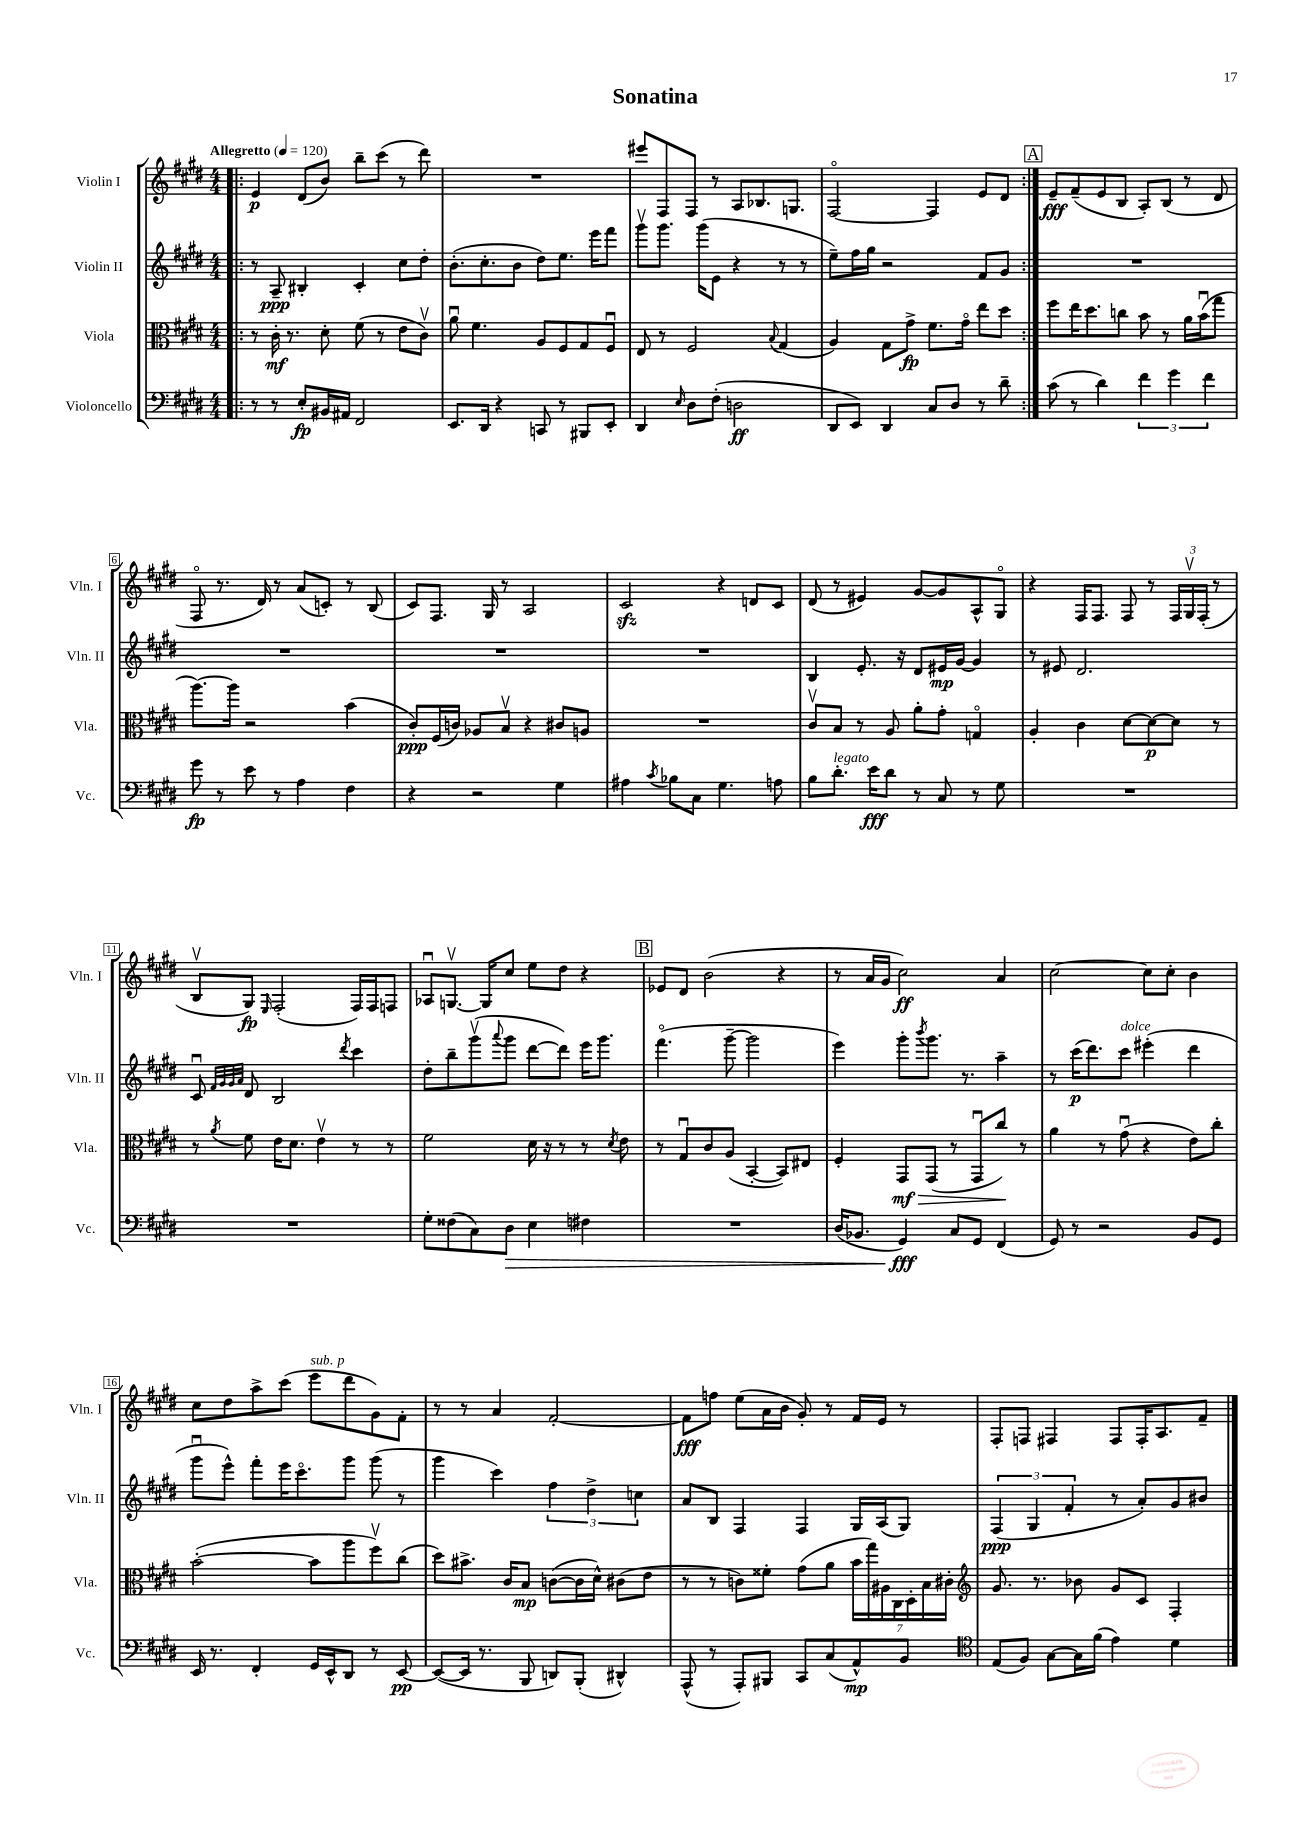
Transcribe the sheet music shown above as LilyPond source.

\header { title = "Sonatina" }
<<
\new StaffGroup <<
\new Staff = "s0" \with { instrumentName = "Violin I" shortInstrumentName = "Vln. I" } {
    \clef treble \key e \major \numericTimeSignature \time 4/4 \tempo "Allegretto" 4 = 120
    \repeat volta 2 { \bar ".|:" e'4\p dis'8( b'8) b''8-- cis'''8( r8 dis'''8) |
    R1 |
    eis'''8 fis8 fis8 r8 a8 bes8. g8. |
    fis2~\flageolet fis4 e'8 dis'8 | }
    \mark \markup { \box "A" } e'8--\fff fis'8--( e'8 b8 a8-.) b8( r8 dis'8 |
    fis8\flageolet r8. dis'16) r8 a'8( c'8-.) r8 b8( |
    cis'8) fis8. gis16 r8 a2 |
    cis'2\sfz r4 d'8 cis'8 |
    dis'8( r8 eis'4) gis'8~ gis'8 a8-^ gis8\flageolet |
    r4 fis16 fis8. fis8 r8 \tuplet 3/2 { fis16 gis16\upbow fis16-.( } r8 |
    b8\upbow gis8\fp) \grace { e16 } fis2-.( fis16) fis16 f8 |
    aes8\downbow g8.~\upbow g16 cis''8 e''8 dis''8 r4 |
    \mark \markup { \box "B" } ees'8 dis'8 b'2( r4 |
    r8 a'16 gis'16 cis''2\ff) a'4 |
    cis''2~ cis''8 cis''8-. b'4 |
    cis''8 dis''8 a''8-> cis'''8( e'''8^\markup { \italic "sub. p" } dis'''8 gis'8) fis'8-. |
    r8 r8 a'4 fis'2~-. |
    fis'8\fff f''8 e''8( a'16 b'16 gis'8-.) r8 fis'16 e'16 r8 |
    fis8-. f8 fis4 fis8 fis16-. a8. fis'8-- \bar "|." |
}
\new Staff = "s1" \with { instrumentName = "Violin II" shortInstrumentName = "Vln. II" } {
    \clef treble \key e \major \numericTimeSignature \time 4/4
    \repeat volta 2 { \bar ".|:" r8 a8--\ppp bis4-. cis'4-. cis''8 dis''8-. |
    b'8.-.( cis''8.-. b'8 dis''8) e''8. e'''16 fis'''8 |
    gis'''8\upbow gis'''8. gis'''16( e'8 r4 r8 r8 |
    e''8--) fis''16 gis''16 r2 fis'8 gis'8 | }
    \mark \markup { \box "A" } R1 |
    R1 |
    R1 |
    R1 |
    b4 e'8.-. r16 dis'8 eis'16\mp gis'16~ gis'4 |
    r8 eis'8 dis'2. |
    cis'8\downbow \grace { fis'32 gis'32 gis'32 a'32 } dis'8 b2 \acciaccatura { dis'''8 } cis'''4 |
    dis''8-. b''8-- gis'''8\upbow( \appoggiatura { a'''8 } gis'''8 dis'''8~ dis'''8) e'''16 gis'''8. |
    \mark \markup { \box "B" } fis'''4.\flageolet( gis'''8~-- gis'''2 |
    e'''4) gis'''8-. \acciaccatura { b'''8 } gis'''8. r8. a''4-- |
    r8 cis'''16\p( dis'''8.) cis'''8^\markup { \italic "dolce" } eis'''4-.( dis'''4 |
    gis'''8\downbow e'''8-^) fis'''8-. e'''16 cis'''8.\flageolet gis'''8 gis'''8( r8 |
    gis'''4 cis'''4) \tuplet 3/2 { fis''4 dis''4-> c''4 } |
    a'8 b8 fis4 fis4 gis16 a16( gis8) |
    \tuplet 3/2 { fis4\ppp( gis4 fis'4-. } r8 a'8-.) gis'8 bis'8 \bar "|." |
}
\new Staff = "s2" \with { instrumentName = "Viola" shortInstrumentName = "Vla." } {
    \clef alto \key e \major \numericTimeSignature \time 4/4
    \repeat volta 2 { \bar ".|:" r8 cis'16-.\mf r8. dis'8-. fis'8( r8 e'8 cis'8\upbow) |
    a'8\downbow fis'4. a8 fis8 gis8 fis8\downbow |
    e8 r8 fis2 \appoggiatura { b8 } gis4( |
    a4) gis8 gis'8->\fp fis'8. gis'16\flageolet e''8 dis''8 | }
    \mark \markup { \box "A" } fis''8 e''16 dis''8. c''8 b'8 r8 a'16 b'16\downbow( gis''8 |
    a''8.~) a''16 r2 b'4( |
    cis'8-.\ppp) fis16( c'16) aes8 b8\upbow r4 cis'8 a8 |
    R1 |
    cis'8\upbow b8 r8 a8 a'8-. gis'8-. g4\flageolet |
    a4-. cis'4 dis'8~ dis'8~\p dis'8 r8 |
    r8 \acciaccatura { a'8 } fis'8 e'16 dis'8. e'4\upbow r8 r8 |
    fis'2 dis'16 r16 r8 r8 \acciaccatura { dis'8 } e'8 |
    \mark \markup { \box "B" } r8 gis8\downbow cis'8 a8( b,4~-. b,8) eis8 |
    fis4-. gis,8\mf\> gis,8( r8 gis,8\downbow cis''8\!) r8 |
    a'4 r8 gis'8\downbow( r4 e'8) cis''8-. |
    b'2~-.( b'8 a''8 fis''8\upbow) cis''8( |
    dis''8) bis'8.-> cis'16 b8\mp c'8~( c'16 dis'16-^) cis'8( e'8 |
    r8 r8 c'8) fisis'8-. gis'8( a'8 \tuplet 7/4 { b'16 gis''16) ais16 cis16 dis16-. b16 cis'16-. } |
    \clef treble gis'8. r8. bes'8 gis'8 cis'8 fis4-. \bar "|." |
}
\new Staff = "s3" \with { instrumentName = "Violoncello" shortInstrumentName = "Vc." } {
    \clef bass \key e \major \numericTimeSignature \time 4/4
    \repeat volta 2 { \bar ".|:" r8 r8 e8-.\fp bis,16 ais,16 fis,2 |
    e,8. dis,16 r4 c,8 r8 bis,,8 e,8-. |
    dis,4 \grace { e16 } dis8 fis8-.( d2\ff |
    dis,8 e,8) dis,4 cis8 dis8 r8 dis'8-- | }
    \mark \markup { \box "A" } cis'8( r8 dis'4) \tuplet 3/2 { fis'4 gis'4 fis'4 } |
    gis'8\fp r8 e'8 r8 a4 fis4 |
    r4 r2 gis4 |
    ais4 \acciaccatura { cis'8 } bes8 cis8 gis4. a8 |
    b8 dis'8.-.^\markup { \italic "legato" } e'16\fff dis'8 r8 cis8 r8 gis8 |
    R1 |
    R1 |
    gis8-. fisis8( cis8) dis8\> e4 fis4 |
    \mark \markup { \box "B" } R1 |
    dis16( bes,8. gis,4\fff\!) cis8 gis,8 fis,4( |
    gis,8) r8 r2 b,8 gis,8 |
    e,16 r8. fis,4-. gis,16 e,16-^ dis,8 r8 e,8~\pp |
    e,8~( e,16 r8. b,,8 d,8) b,,8-.( dis,4-^) |
    a,,8-^( r8 a,,8-.) bis,,8 cis,8 cis8( a,8-^\mp) b,8 |
    \clef tenor e8( fis8) gis8~ gis16 fis'16( e'4) dis'4 \bar "|." |
}
>>
>>
\layout { \context { \Score \override BarNumber.stencil = #(make-stencil-boxer 0.1 0.3 ly:text-interface::print) } }
